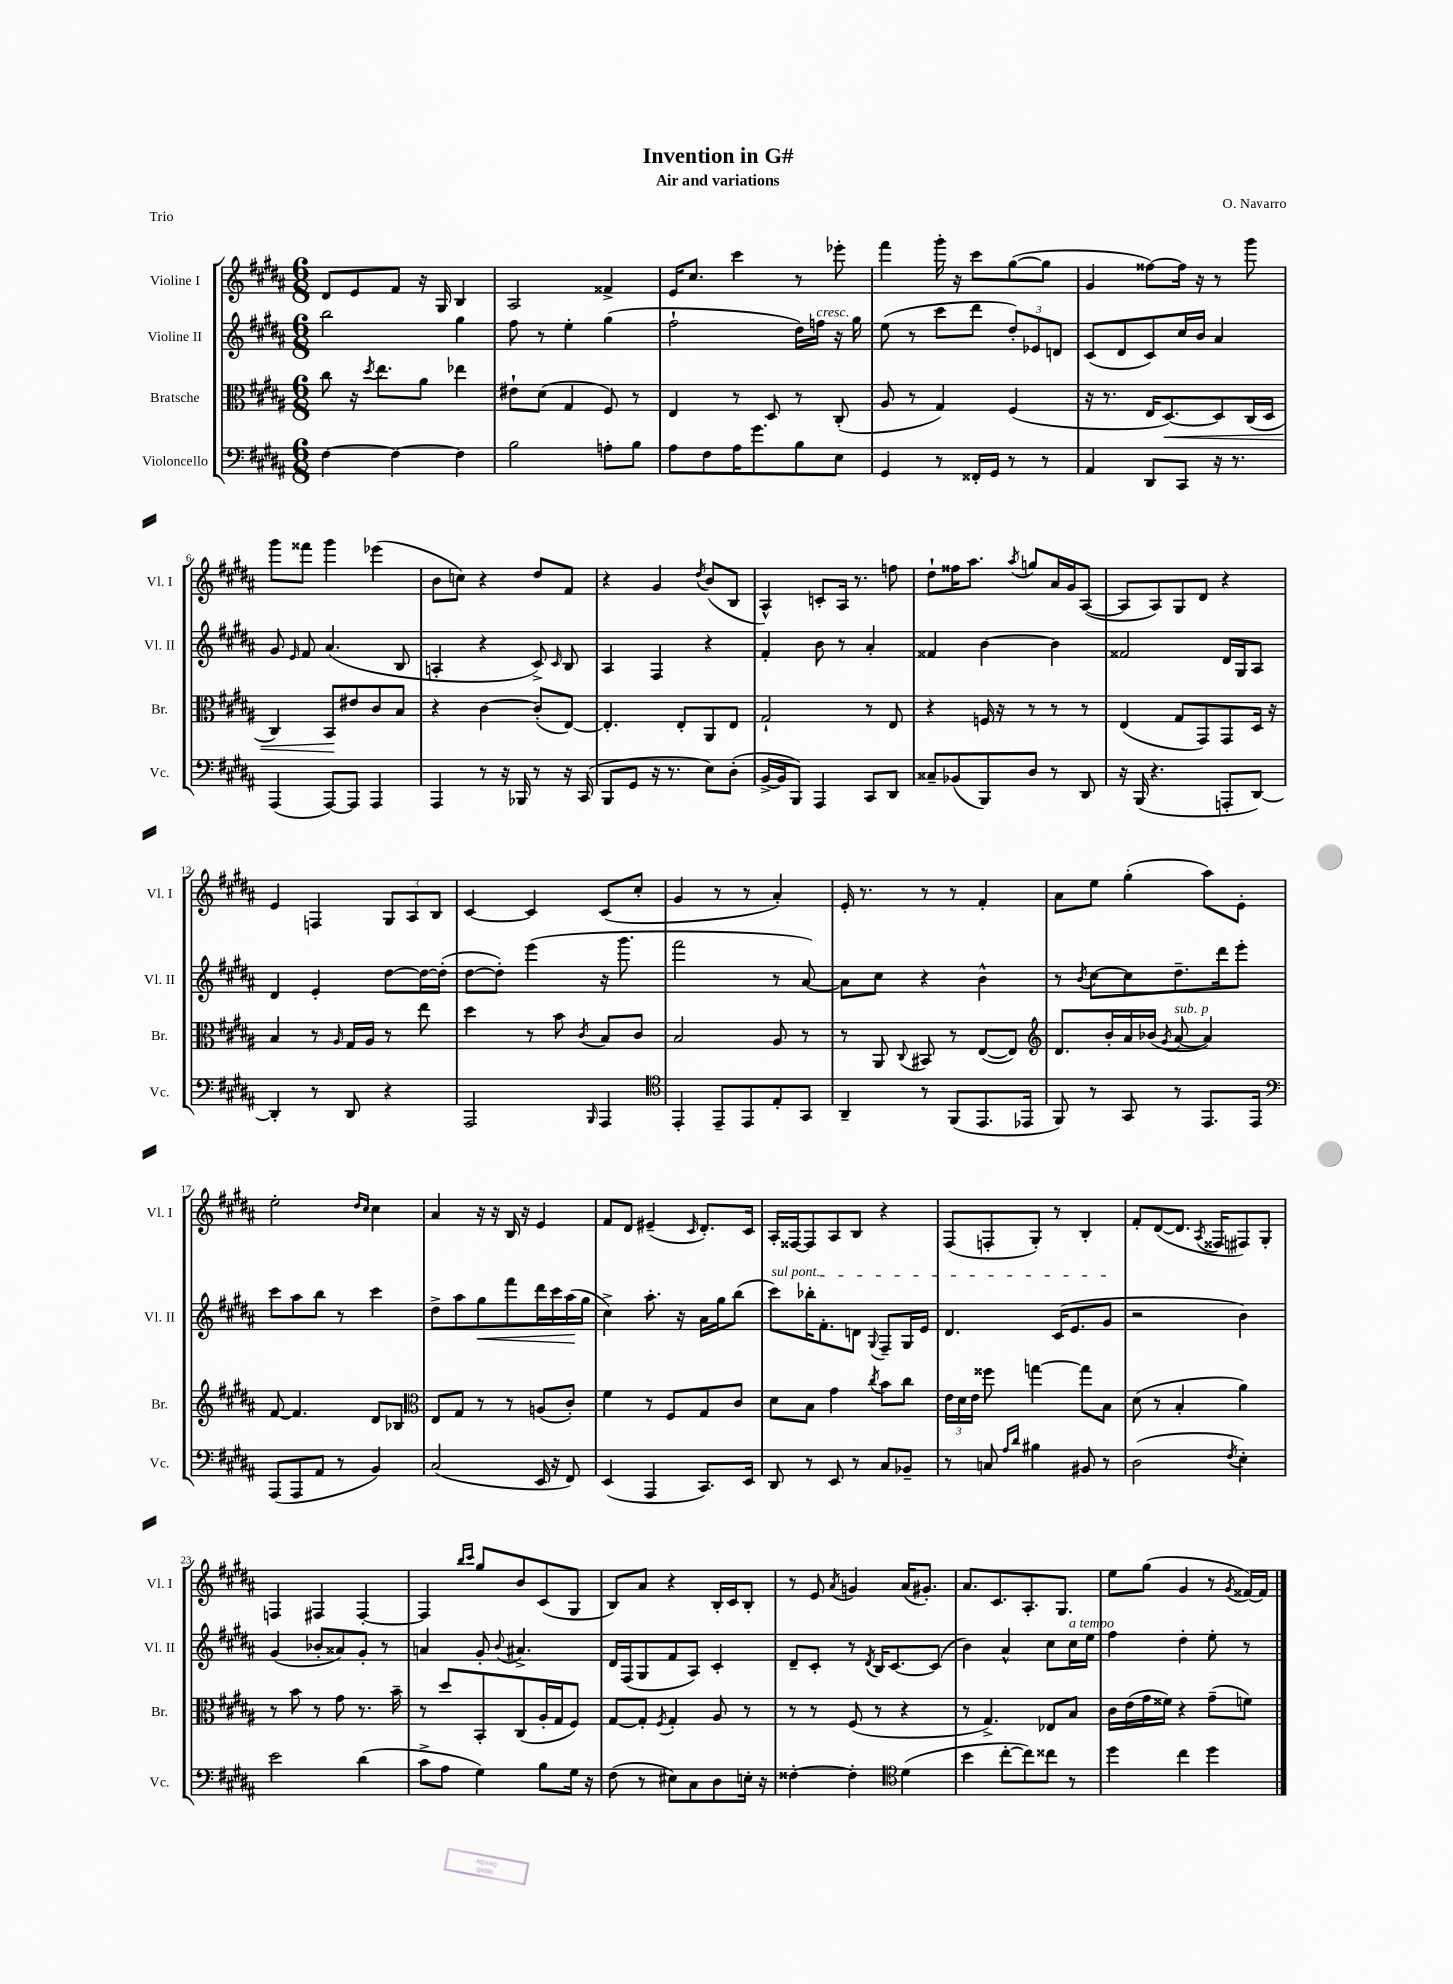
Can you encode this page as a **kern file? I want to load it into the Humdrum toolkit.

**kern	**kern	**kern	**kern
*staff4	*staff3	*staff2	*staff1
*clefF4	*clefC3	*clefG2	*clefG2
*k[f#c#g#d#a#]	*k[f#c#g#d#a#]	*k[f#c#g#d#a#]	*k[f#c#g#d#a#]
*M6/8	*M6/8	*M6/8	*M6/8
[4F#	8cc#	2bb	8d#
.	16r	.	8e
.	8qdd#	.	.
.	8.ee	.	.
4F#_	.	.	8f#
.	8a#	.	16r
.	.	.	16G#
4F#]	4ee-	4gg#	4B
=	=	=	=
2B	8e#`	8ff#	2A#
.	(8d#	8r	.
.	4G#	4ee'	.
8A'	8F#)	(4gg#	4f##^
8B	8r	.	.
=	=	=	=
8A#	4E	2ff#`	16e
.	.	.	8.cc#
8F#	.	.	.
16A#	8r	.	4ccc#
8.g#	.	.	.
.	8D#	.	.
8B	8r	16dd#)	8r
.	.	16ff	.
8E	(8C#'	16r	8eee-'
.	.	16gg#	.
=	=	=	=
4GG#	8A#	(8ee	4fff#
.	8r	8r	.
8r	4G#)	8ccc#	16ggg#'
.	.	.	16r
16FF##'	.	8ddd#	8ccc#
16GG#	.	.	.
8r	(4F#	12dd#')	([8gg#
.	.	12e-	.
8r	.	.	8gg#]
.	.	12d	.
=	=	=	=
4AA#	16r	(8c#	4g#
.	8.r	.	.
.	.	8d#	.
8DD#	16E	8c#)	[8ff##)
.	[8.D#)	.	.
8CC#	.	16cc#	16ff##]
.	.	16b	16r
16r	8D#]	4a#	8r
8.r	.	.	.
.	(16C#	.	8ggg#
.	16D#	.	.
=	=	=	=
(4AAA#	4C#)	8g#	8ggg#
.	.	16qqe	.
.	.	8f#	8fff##
[8AAA#)	8BB	(4.a#	4ggg#
8AAA#]	8e#	.	.
4AAA#	8c#	.	(4eee-
.	8B	8B	.
=	=	=	=
4AAA#	4r	4A'	8b
.	.	.	8cc)
8r	[4c#	4r	4r
16r	.	.	.
16BBB-	.	.	.
8r	(8c#']	8c#^)	8dd#
.	.	16qqc#	.
16r	[8E)	8B	8f#
(16CC#	.	.	.
=	=	=	=
8BBB	4.E']	4A#	4r
8GG#	.	.	.
16r	.	4F#	4g#
8.r	.	.	.
.	8E'	.	.
.	.	.	8qdd#
8E)	8AA#	4r	(8b
(8D#'	8E	.	8B
=	=	=	=
[16BB^	2G#`	4f#'	4A#^^)
16BB]	.	.	.
8BBB)	.	.	.
4AAA#	.	8b	8c'
.	.	8r	16A#
.	.	.	8.r
8CC#	8r	4a#'	.
8DD#	8E	.	8ff
=	=	=	=
8C##~	4r	4f##	8dd#`
(8BB-	.	.	16ff##
.	.	.	8.aa#
8BBB)	16F	[4b	.
.	16r	.	.
.	.	.	8qaa#
8D#	8r	.	8gg
8r	8r	4b]	16a#
.	.	.	16g#
8DD#	8r	.	([8A#
=	=	=	=
16r	(4E	2f##	8A#]
(16BBB	.	.	.
4.r	.	.	8A#)
.	8G#	.	8G#
.	8GG#)	.	8d#
8AAA'	8GG#	16d#	4r
.	.	16G#	.
[8DD#)	16D#	8A#	.
.	16r	.	.
=	=	=	=
4DD#']	4B	4d#	4e
8r	8r	4e'	4F
.	16qqA#	.	.
8DD#	16G#	.	.
.	16A#	.	.
4r	8r	[8dd#	12G#
.	.	.	12A#
.	8ee	16dd#_	.
.	.	.	12B
.	.	(16dd#']	.
=	=	=	=
2AAA#	4dd#	[8dd#	[4c#
.	.	8dd#'])	.
.	8r	(4eee	4c#]
.	8b	.	.
16qqBBB	8qc#	.	.
4AAA#	8B	16r	(8c#
.	.	8.ggg#	.
.	8c#	.	8cc#'
=	=	=	=
*clefC4	*	*	*
4EE'	2B	2fff#	4g#
8EE~	.	.	8r
8EE	.	.	8r
8E'	8A#	8r	4a#')
8GG#	8r	[8a#)	.
=	=	=	=
4AA#~	8r	8a#]	16e'
.	.	.	8.r
.	8AA#	8cc#	.
.	8qqC#	.	.
8r	8BB#	4r	8r
(8FF#	8r	.	8r
8.EE	([8E	4b^^	4f#'
.	8E])	.	.
16EE-	.	.	.
=	=	=	=
*	*clefG2	*	*
8FF#)	8.d#	8r	8a#
.	.	8qb	.
8r	.	[8cc#	8ee
.	16b'	.	.
8GG#	16a#	8cc#]	(4gg#'
.	(16b-	.	.
.	8qg#	.	.
8r	[8a#	8.dd#~	.
8.EE	4a#])	.	8aa#)
.	.	16ddd#	.
.	.	8eee'	8e'
16EE	.	.	.
=	=	=	=
*clefF4	*	*	*
(8AAA#	[8f#	8ccc#	2ee'
8AAA#	4.f#]	8aa#	.
8AA#	.	8bb	.
8r	.	8r	.
.	.	.	16qqdd#
.	.	.	16qqcc#
4BB)	8d#	4ccc#	4cc#
.	8B-	.	.
=	=	=	=
*	*clefC3	*	*
(2C#	8E	8dd#^	4a#
.	8G#	8aa#	.
.	8r	8gg#	16r
.	.	.	16r
.	8r	8fff#	16B
.	.	.	16r
16EE	(8A	16ddd#	4e
16r	.	16ccc#	.
8FF#)	8c#')	(16aa#	.
.	.	16gg#	.
=	=	=	=
(4EE	4f#	4cc#^)	8f#
.	.	.	8d#
4AAA#	8r	8.aa#'	(4e#~
.	8F#	.	.
.	.	16r	.
.	.	.	16qqc#
8.CC#)	8G#	16a#	8.d#')
.	.	16gg#	.
.	8c#	(8bb	.
16EE	.	.	16c#
=	=	=	=
8DD#	8d#	8ccc#)	16A#'
.	.	.	[16F##
8r	8B	16bb-'	8F##]
.	.	8.f#'	.
8EE	4g#	.	8A#
8r	.	8d	8B
.	8qcc#	8qqG#	.
8C#	8b	8F#~	4r
8BB-~	8cc#	16G#	.
.	.	16e	.
=	=	=	=
8r	24e	4.d#	(8F#
.	24d#	.	.
.	24e	.	.
8C	8ff##	.	8F'
16qqA#	.	.	.
16qqd#	.	.	.
4B#	[4gg	.	8G#')
.	.	(16c#	8r
.	.	8.e	.
8BB#	8gg]	.	4B'
8r	8B	8g#	.
=	=	=	=
(2D#	(8d#	2r	8f#'
.	8r	.	([8d#
.	4B'	.	8.d#]
.	.	.	8qA#
.	.	.	16F##
8qF#	.	.	.
4E')	4a#)	4b)	8F#)
.	.	.	8G#'
=	=	=	=
2e	8r	(4g#	4F
.	8b	.	.
.	8r	8b-'	4F#
.	8g#	8a##)	.
(4d#	8.r	8g#'	[4F#'
.	.	8r	.
.	16b~	.	.
=	=	=	=
8c#^	8r	4a	4F#]
8A#	8dd#	.	.
.	.	.	16qqbb
.	.	.	16qqccc#
4G#)	8BB'	8g#'	8gg#
.	.	8qqb	.
.	(8C#	4.a#^	8b
8B	16A#'	.	(8c#
.	16G#	.	.
16G#	8F#)	.	8G#
16r	.	.	.
=	=	=	=
(8F#	[8G#	16d#	8B)
.	.	(16F#	.
8r	8G#']	8G#	8a#
.	8qF#	.	.
8E#)	4G#'	8f#	4r
8C#	.	8A#)	.
8D#	8A#	4c#'	16B'
.	.	.	16c#
16E'	8r	.	8B'
16r	.	.	.
=	=	=	=
[4F##'	8r	8d#~	8r
.	8r	8c#'	8e
.	.	.	8qa#
4F##']	(8F#	8r	4g
.	.	8qd#	.
.	8r	16B	.
.	.	[8.c#	.
*clefC4	*	*	*
(4d#	4r	.	(16a#
.	.	.	8.g#')
.	.	(8c#]	.
=	=	=	=
4b	8r	4b)	8.a#
.	4.G#^)	.	.
.	.	.	8.c#
[8cc#'	.	4a#^^	.
8cc#])	.	.	8.A#'
8cc##	8E-	8cc#	.
.	.	.	8.G#
8r	8B	16cc#	.
.	.	16ee	.
=	=	=	=
4dd#	16c#	4ff#	8ee
.	(16e	.	.
.	16g#	.	(8gg#
.	16f##)	.	.
4cc#	4r	4dd#'	4g#
4dd#	(8g#~	8ee'	8r
.	.	.	8qg#
.	8f)	8r	[16f##)
.	.	.	16f##]
==	==	==	==
*-	*-	*-	*-
